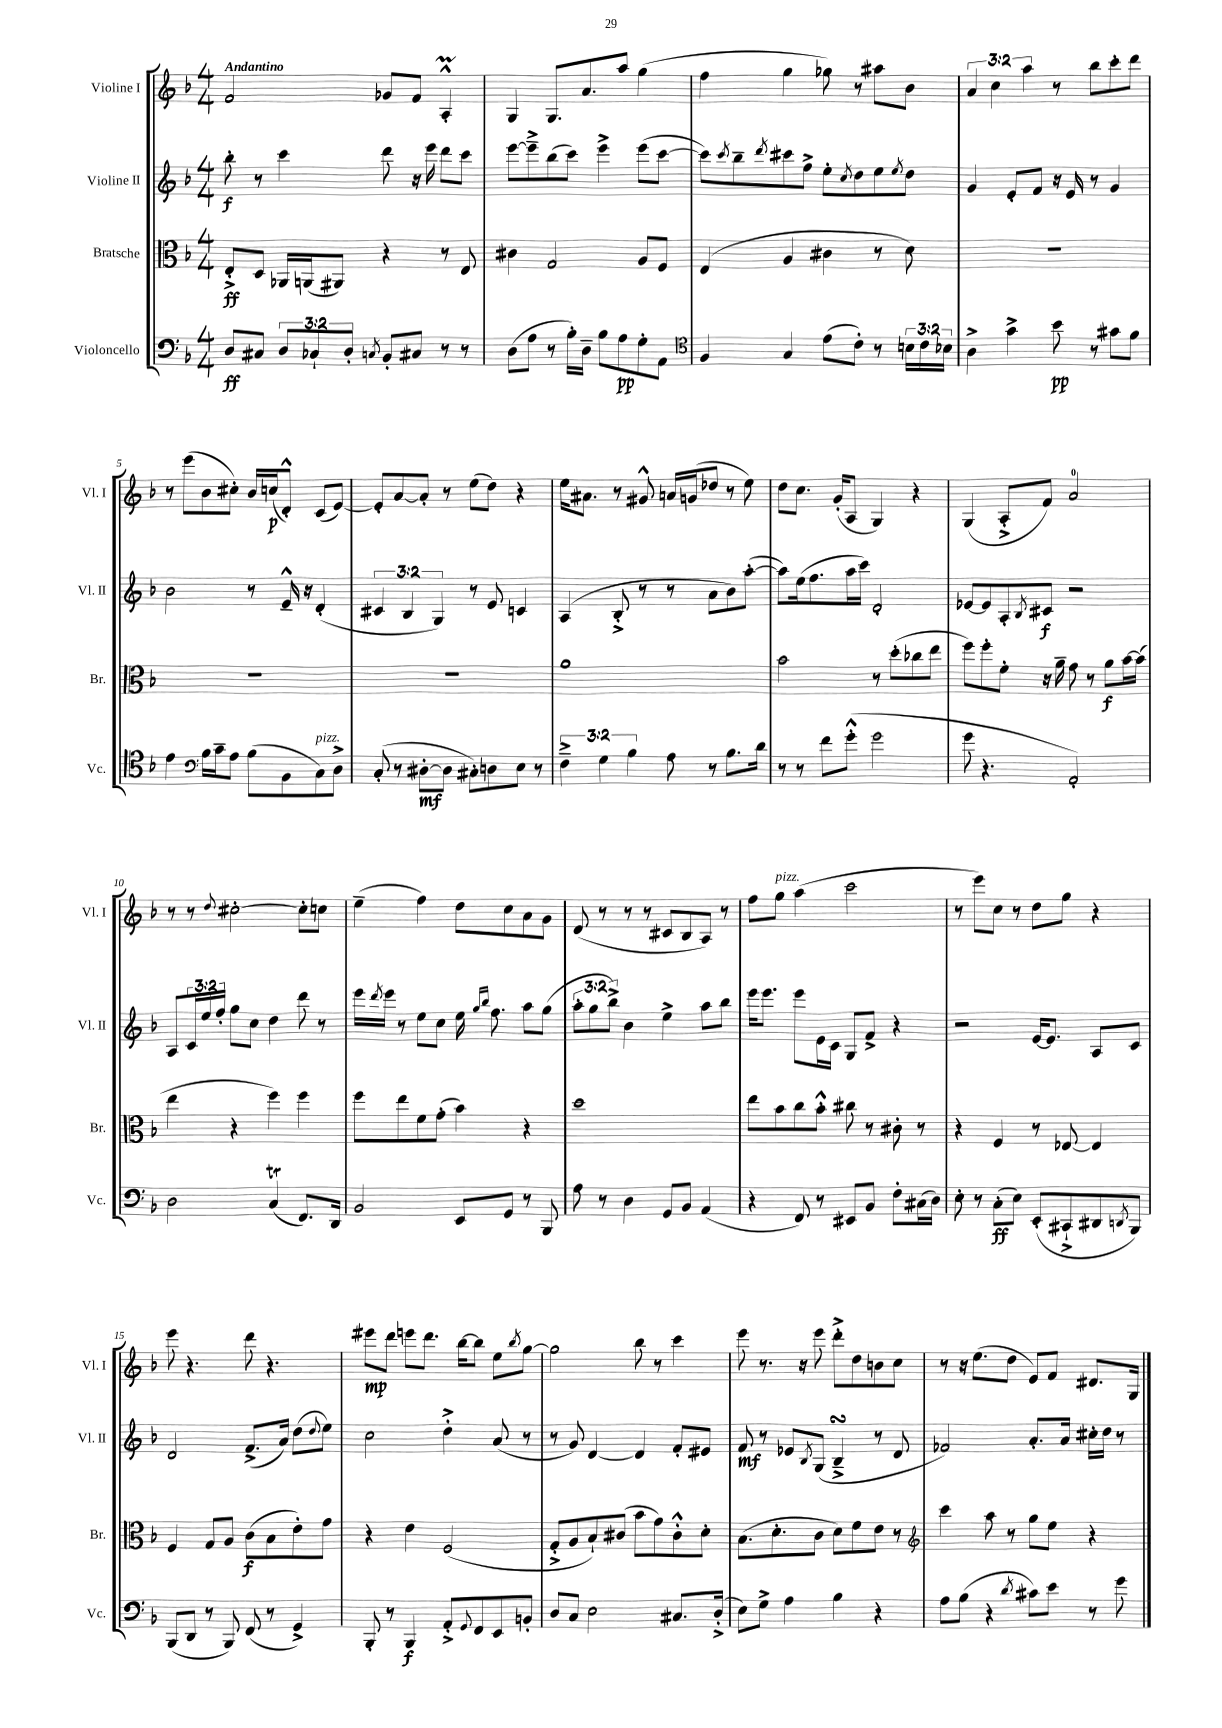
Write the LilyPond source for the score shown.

<<
\new StaffGroup <<
\new Staff = "s0" \with { instrumentName = "Violine I" shortInstrumentName = "Vl. I" } {
    \clef treble \key f \major \numericTimeSignature \time 4/4 \override Staff.TupletNumber.text = #tuplet-number::calc-fraction-text \tempo "Andantino"
    f'2 ges'8 f'8 a4-.-^\prall |
    g4 g8. a'8. a''8 g''4( |
    f''4 g''4 ges''8) r8 ais''8 bes'8 |
    \tuplet 3/2 { a'4 c''4 a''4 } r8 bes''8 c'''8-. d'''8 |
    r8 e'''8( bes'8 cis''8-.) bes'16 c''16\p( d'8-.-^) c'8( e'8~) |
    e'8-. a'8~ a'8-. r8 e''8( d''8) r4 |
    e''16 ais'8. r8 gis'8-^ a'16 g'16( des''8 r8 e''8) |
    d''8 c''8. g'16-.( a8 g4) r4 |
    g4( a8-.-> f'8) a'2-0 |
    r8 r8 \appoggiatura { d''8 } cis''2~-. cis''8-. c''8 |
    e''4--( f''4) d''8 c''8 a'8 g'8 |
    d'8( r8 r8 r8 cis'8 bes8 a8) r8 |
    f''8 g''8^\markup { \italic "pizz." } a''4( c'''2 |
    r8 e'''8) c''8 r8 d''8 g''8 r4 |
    e'''8 r4. d'''8 r4. |
    eis'''8\mp d'''8 e'''8 d'''8. bes''16~ bes''8 e''8 \acciaccatura { bes''8 } g''8~ |
    g''2 bes''8 r8 c'''4 |
    e'''8 r8. r16 e'''8 d'''8-.-> d''8 b'8 c''8 |
    r8 r16 e''8.( d''8 e'8) f'8 dis'8. g16 \bar "|." |
}
\new Staff = "s1" \with { instrumentName = "Violine II" shortInstrumentName = "Vl. II" } {
    \clef treble \key f \major \numericTimeSignature \time 4/4 \override Staff.TupletNumber.text = #tuplet-number::calc-fraction-text
    bes''8-.\f r8 c'''4 d'''8 r16 e'''16 d'''8 c'''8 |
    e'''8~ e'''8---> bes''8( c'''8) e'''4-> e'''8( c'''8~ |
    c'''8) \acciaccatura { c'''8 } bes''8-- \acciaccatura { d'''8 } cis'''8 f''8-> e''8-. \acciaccatura { c''8 } d''8 e''8 \acciaccatura { e''8 } d''8 |
    g'4 e'8-. f'8 r16 e'16 r8 g'4 |
    bes'2 r8 e'16---^ r16 d'4-.( |
    \tuplet 3/2 { cis'4 bes4 g4) } r8 e'8 c'4 |
    a4( bes8-.-> r8 r8 a'8 bes'8) a''8~-.( |
    a''8) e''16( f''8. a''16 c'''16) d'2-. |
    ees'8~ ees'8 a8-. \acciaccatura { bes8 } cis'8\f r2 |
    a8 \tuplet 3/2 { c'16 e''16 f''16-. } g''8 c''8 d''4 d'''8 r8 |
    e'''16 \acciaccatura { d'''8 } e'''16 r8 e''8 c''8 e''16 \grace { g''16 bes''16 } f''8. a''8 g''8( |
    \tuplet 3/2 { a''8-. g''8 bes''8->) } bes'4 e''4-> a''8 bes''8 |
    e'''16 e'''8. e'''8 e'16 c'16 g8 f'8-> r4 |
    r2 e'16~ e'8. a8 c'8 |
    d'2 f'8.->( a'16) d''8( \appoggiatura { d''8 } e''8) |
    c''2 d''4-.-> a'8( r8 |
    r8 g'8) d'4~ d'4 f'8-. eis'8 |
    f'8\mf r8 ees'8 \acciaccatura { bes8 } g8( bes4--->\turn r8 d'8 |
    fes'2) a'8.-. a'16 cis''16-. d''16 r8 \bar "|." |
}
\new Staff = "s2" \with { instrumentName = "Bratsche" shortInstrumentName = "Br." } {
    \clef alto \key f \major \numericTimeSignature \time 4/4
    e8-.->\ff d8 aes,16 a,16( ais,8) r4 r8 e8 |
    cis'4 g2 a8 f8 |
    e4( a4 cis'4 r8 d'8) |
    R1 |
    R1 |
    R1 |
    a'1 |
    bes'2 r8 d''8-.( ces''8 e''8 |
    f''8) f''8-. f'8-. r16 a'16-- g'8 r8 a'8\f bes'16~ bes'16( |
    e''4 r4 f''4) f''4 |
    f''8 e''8 f'8 g'8-.( bes'4) r4 |
    d''1 |
    e''8 bes'8 c''8 bes'8-.-^ cis''8 r8 cis'8-. r8 |
    r4 f4 r8 ees8~ ees4 |
    f4 g8 a8 c'8\f( bes8 e'8-.) g'8 |
    r4 e'4 f2( |
    g8-.-> a8 bes8-!) cis'8( bes'8 g'8) cis'8-.-^ d'8-. |
    bes8.( d'8.-. c'8 d'8) f'8 e'8 r8 |
    \clef treble c'''4 a''8 r8 g''8 e''8 r4 \bar "|." |
}
\new Staff = "s3" \with { instrumentName = "Violoncello" shortInstrumentName = "Vc." } {
    \clef bass \key f \major \numericTimeSignature \time 4/4 \override Staff.TupletNumber.text = #tuplet-number::calc-fraction-text
    d8\ff cis8 \tuplet 3/2 { d8 ces8-! d8-. } \acciaccatura { c8 } bes,8-. cis8 r8 r8 |
    d8( a8 r8 bes16-.) d16-- bes8 a8\pp g8-. a,8 |
    \clef tenor f4 g4 e'8( c'8-.) r8 \tuplet 3/2 { b16 c'16 bes16 } |
    a4-> g'4-> bes'8\pp r8 gis'8 f'8 |
    e'4 \clef bass bes16 c'16-- a8 bes8( bes,8 c8^\markup { \italic "pizz." }) d8-> |
    c8-.( r8 dis8~-.\mf dis8 cis8-.) d8 e8 r8 |
    \tuplet 3/2 { f4---> g4 bes4 } a8 r8 bes8. d'16 |
    r8 r8 f'8 g'8-.-^( g'2 |
    g'8 r4. a,2-.) |
    d2 c4\trill( f,8.) d,16 |
    bes,2 e,8 g,8 r8 bes,,8 |
    a8 r8 d4 g,8 bes,8 a,4( |
    r4 f,8) r8 eis,8 bes,8 f8-. cis16( d16) |
    e8-. r8 c8-.\ff( e8) e,8-.( cis,8-!-> dis,8 \acciaccatura { d,8 } bes,,8) |
    bes,,8( d,8 r8 bes,,8) f,8( r8 g,4->) |
    bes,,8-. r8 bes,,4\f a,8-.-> \appoggiatura { g,8 } f,8 e,8 b,8-. |
    d8 c8 e2 cis8. d16-.->( |
    e8) g8-> a4 bes4 r4 |
    a8 bes8( r4 \acciaccatura { d'8 } cis'8) e'8 r8 g'8 \bar "|." |
}
>>
>>
